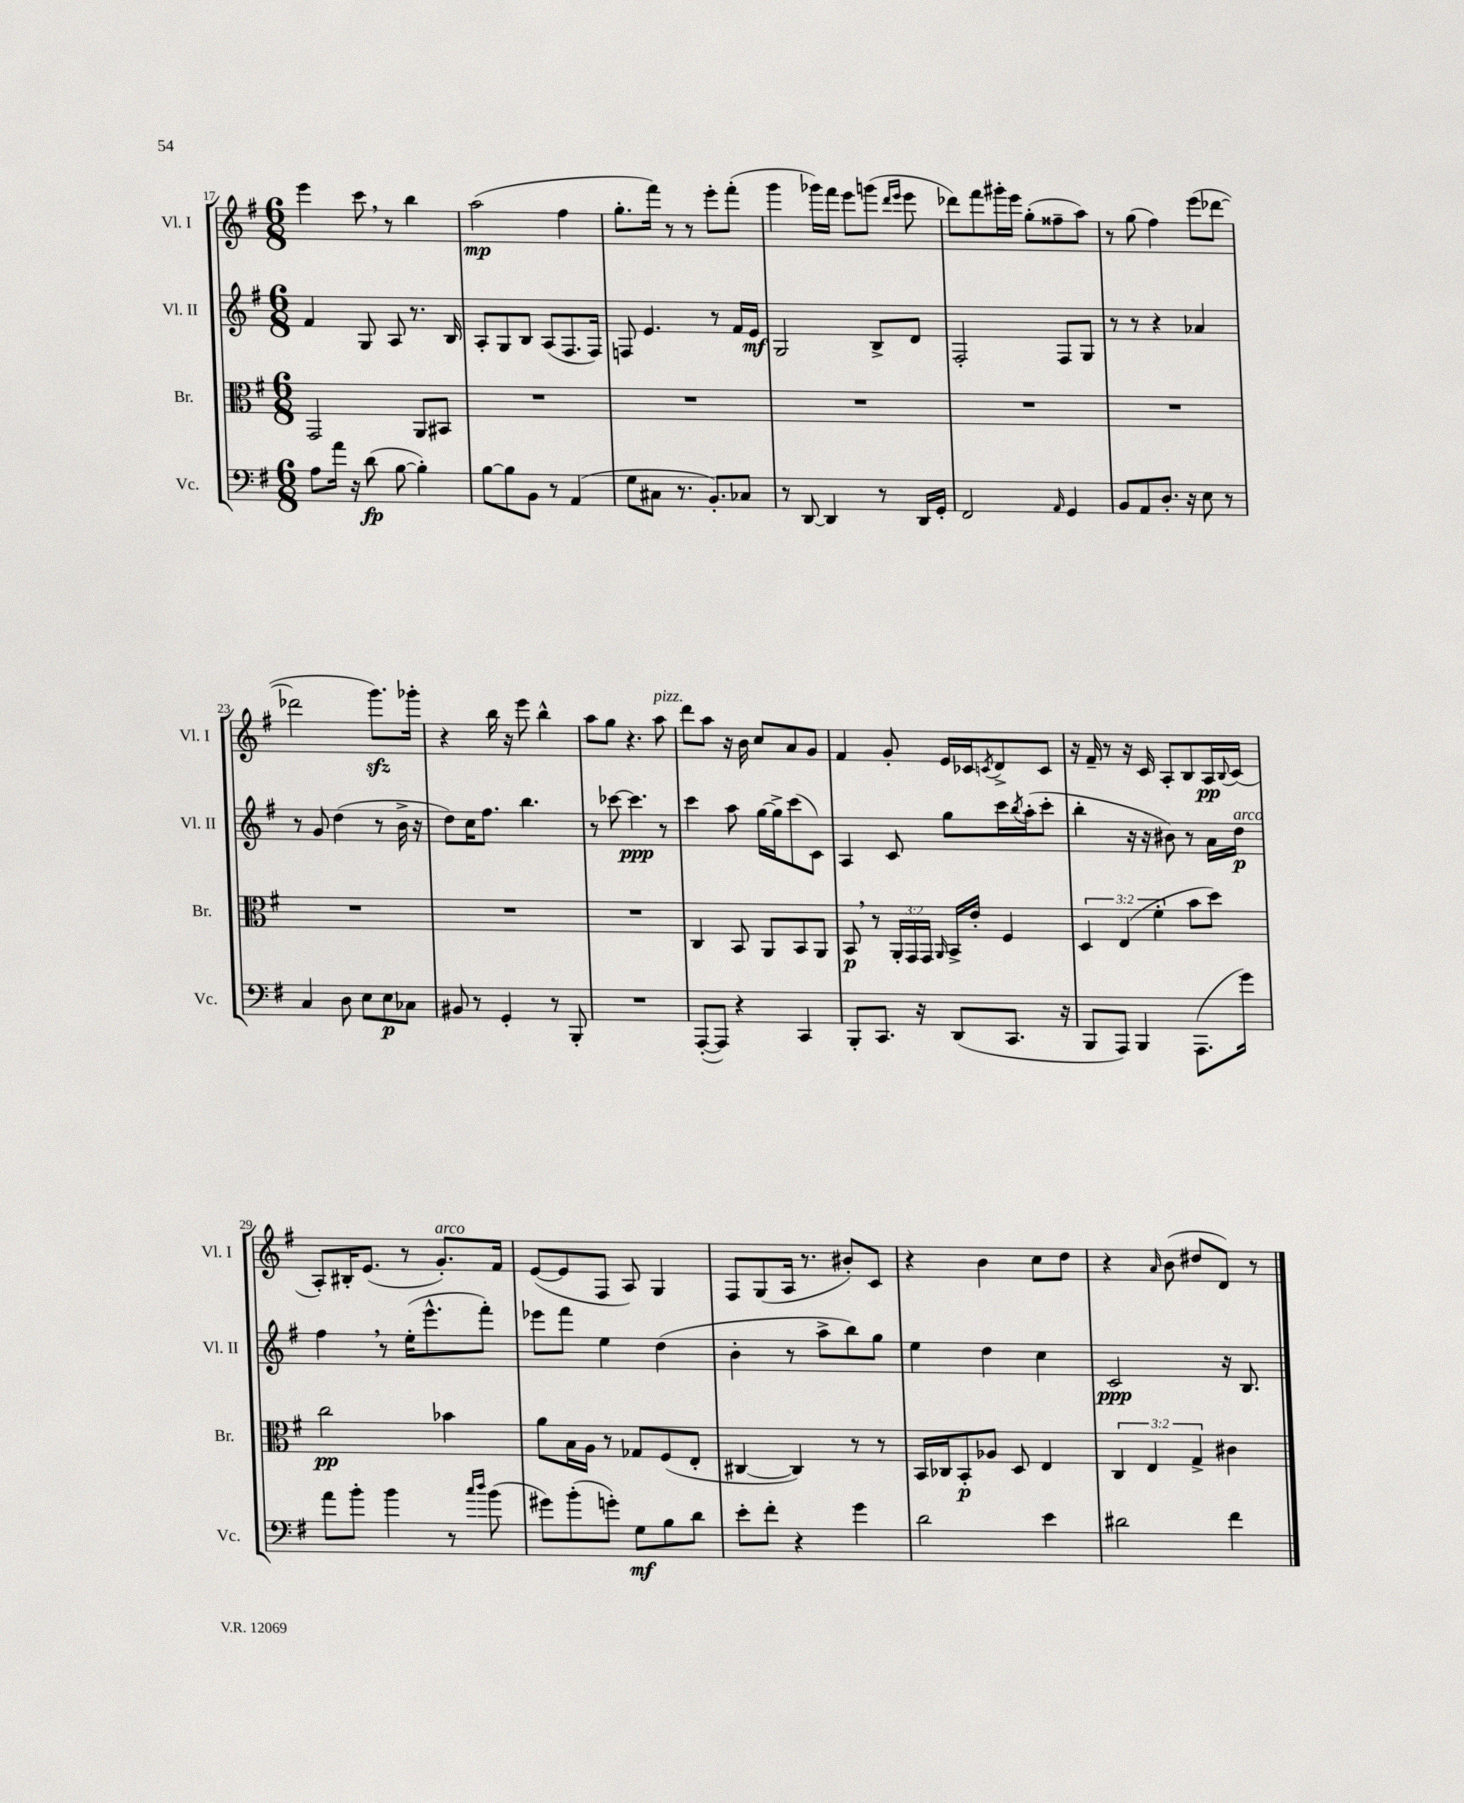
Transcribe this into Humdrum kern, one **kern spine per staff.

**kern	**kern	**kern	**kern
*staff4	*staff3	*staff2	*staff1
*clefF4	*clefC3	*clefG2	*clefG2
*k[f#]	*k[f#]	*k[f#]	*k[f#]
*M6/8	*M6/8	*M6/8	*M6/8
8A\L	2GG/	4f#/	4eee\
16a\Jk	.	.	.
16r	.	.	.
(8d\	.	8G/	8ccc\
[8B\	.	8A/	8r
4B'\])	8AA/L	8.r	4bb\
.	8BB#/J	.	.
.	.	16B/	.
=	=	=	=
[8B\L	2.r	8A'/L	(2aa\
8B\]	.	8G/	.
8BB\J	.	8B/J	.
8r	.	(8A/L	.
(4AA/	.	8.F#/	4ff#\
.	.	16F#/Jk)	.
=	=	=	=
8G\L	2.r	8F/	8.gg'\L
8C#\J	.	4.e/	.
.	.	.	16fff#\Jk)
8.r	.	.	8r
.	.	.	8r
8.BB'/L)	.	.	.
.	.	8r	8eee'\L
8C-/J	.	16f#/LL	(8fff#'\J
.	.	16e/JJ	.
=	=	=	=
8r	2.r	2G/	4ggg\
[8DD/	.	.	.
4DD/]	.	.	16ggg-\LL)
.	.	.	16fff#\JJ
.	.	.	8eee\L
8r	.	8B^/L	(8ggg\J
.	.	.	16qqddd/LL
.	.	.	16qqeee/JJ
16DD/LL	.	8d/J	8eee\
16GG'/JJ	.	.	.
=	=	=	=
2FF#/	2.r	2F#'/	8ddd-\L)
.	.	.	8fff#\
.	.	.	16ggg#'\L
.	.	.	16eee\JJ
.	.	.	(8gg'\L
16qqAA/	.	.	.
4GG/	.	8F#/L	8ff##~\
.	.	8G/J	8aa\J)
=	=	=	=
8BB/L	2.r	8r	8r
8AA/	.	8r	(8gg\
8.D'/J	.	4r	4ff#\)
16r	.	.	.
8E\	.	4a-/	(8eee\L
8r	.	.	[8ddd-\J
=	=	=	=
4C/	2.r	8r	2ddd-\]
.	.	8g/	.
8D\	.	(4dd\	.
8E\L	.	.	.
8E\	.	8r	8.ggg\L)
8C-\J	.	16b^\	.
.	.	16r	16ggg-'\Jk
=	=	=	=
8BB#/	2.r	8dd\L)	4r
8r	.	16cc\K	.
.	.	8.ff#\J	.
4GG'/	.	.	16bb\
.	.	.	16r
.	.	4.bb\	8eee\
8r	.	.	4bb^^\
8BBB'/	.	.	.
=	=	=	=
2.r	2.r	8r	8aa\L
.	.	[8ccc-\	8gg\J
.	.	4.ccc-\]	4.r
.	.	8r	8aa\
=	=	=	=
([8AAA'/L	4C/	4ccc\	8ddd\L
8AAA/]J)	.	.	8aa\J
4r	8BB/	8aa\	16r
.	.	.	16b\
.	8AA/L	[16gg\LL	8cc/L
.	.	16gg^\]J	.
4CC/	8BB/	(8ccc\	8a/
.	8AA/J	8c\J)	8g/J
=	=	=	=
8BBB'/L	8BB/	4A/	4f#/
8.CC/J	8r	.	.
.	24AA'/LL	8c/	8g'/
.	24GG/	.	.
16r	.	.	.
.	24GG/JJ	.	.
.	16qqAA/	.	.
(8DD/L	16BB^/LL	8gg\L	16e/LL
.	16e'/JJ	.	16c-/J
.	.	.	8qc/
8.CC/J	4F#/	16ccc\L	8d^/
.	.	8qbb/	.
.	.	(16aa'\J	.
.	.	8ccc'\J	8c/J
16r	.	.	.
=	=	=	=
8BBB/L	6D/	4bb'\	16r
.	.	.	16f#~/
8AAA/J)	.	.	8r
.	(6E/	.	.
4BBB/	.	16r	16r
.	.	16r	16c/
.	6f#'\	.	.
.	.	8b#\)	8A'/L
(8.AAA\L	8b\L	8r	8B/
.	8dd\J)	16a\LL	16A/L
.	.	.	8qqB/
16g\Jk)	.	16dd\JJ	(16c/JJ
=	=	=	=
8a\L	2cc\	4ff#\	8A'/L)
8b'\J	.	.	16B#'/K
.	.	.	(8.e/J
4b\	.	8r	.
.	.	(16ee'\LK	8r
.	.	8.eee^^\	.
8r	4b-\	.	8.g'/L)
16qqcc/LL	.	.	.
16qqdd/JJ	.	.	.
(8b\	.	8fff#'\J)	.
.	.	.	16f#/Jk
=	=	=	=
8g#\L)	8a\L	8eee-\L	([8e/L
(8b'\	16B\L	8fff#\J	8e/]
.	16A\JJ	.	.
8g'\J)	8r	4ee\	8F#/J
8G\L	8G-/L	.	8A/)
8B\	(8F#/	(4dd\	4G/
8d\J	8E'/J	.	.
=	=	=	=
8e'\L	[4C#/	4b'\	8F#/L
8f#'\J	.	.	(8G/
4r	4C#/])	8r	16A/Jk
.	.	.	8.r
.	.	8aa^\L	.
4g\	8r	8bb\)	8b#'/L)
.	8r	8gg\J	8c/J
=	=	=	=
2d\	16BB/LL	4ee\	4r
.	16C-/J	.	.
.	8BB'/	.	.
.	8A-/J	4dd\	4b\
.	8D/	.	.
4e\	4E/	4cc\	8cc\L
.	.	.	8dd\J
=	=	=	=
2d#\	6C/	2c/	4r
.	6E/	.	.
.	.	.	16qqa/
.	.	.	(8b\
.	6G^/	.	.
.	.	.	8dd#/L
4f#\	4c#\	16r	8d/J)
.	.	8.B/	.
.	.	.	8r
==	==	==	==
*-	*-	*-	*-
